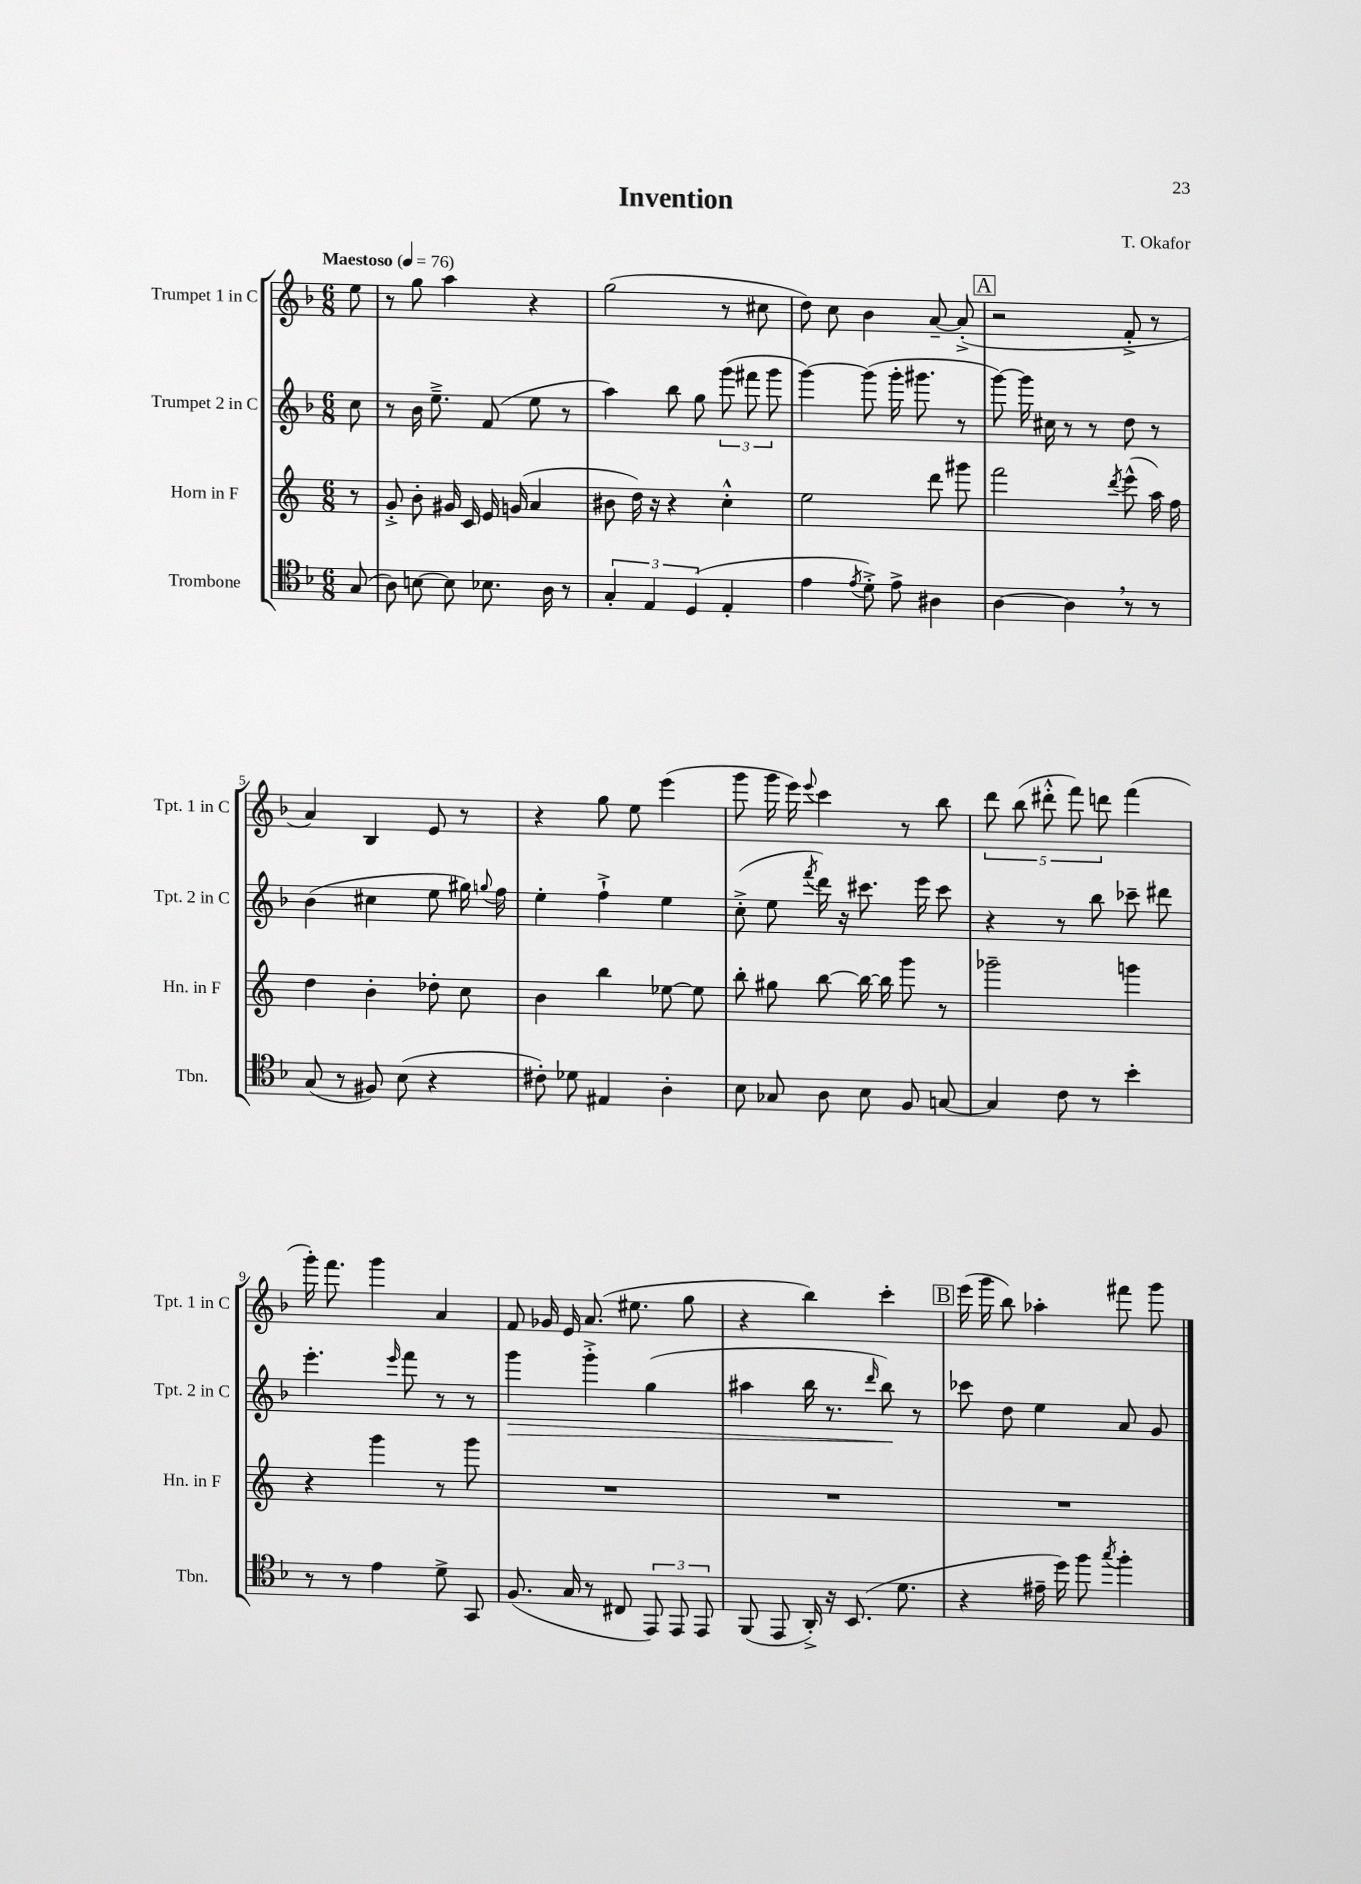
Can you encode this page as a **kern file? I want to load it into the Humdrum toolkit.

**kern	**kern	**kern	**dynam	**kern
*part4	*part3	*part2	*part2	*part1
*staff4	*staff3	*staff2	*staff2	*staff1
*I"Trombone	*I"Horn in F	*I"Trumpet 2 in C	*	*I"Trumpet 1 in C
*I'Tbn.	*I'Hn. in F	*I'Tpt. 2 in C	*	*I'Tpt. 1 in C
*clefC4	*clefG2	*clefG2	*	*clefG2
*k[b-]	*k[]	*k[b-]	*	*k[b-]
*M6/8	*M6/8	*M6/8	*	*M6/8
*MM76	*MM76	*MM76	*	*MM76
=	=	=	=	=
!	!	!	!	!LO:TX:a:B:t=Maestoso
(8G/	8r	8cc\	.	8ee\
=1	=1	=1	=1	=1
8A\)	8g'^/	8r	.	8r
[8Bn\	8b'\	16b-\	.	8gg\
.	.	8.ee~^\	.	.
8B\]	16g#X/	.	.	4aa\
.	16c/	.	.	.
8.B-X\	16e/	(8f/	.	.
.	(16gn/	.	.	.
.	4a/	8ee\	.	4r
16A\	.	.	.	.
8r	.	8r	.	.
=2	=2	=2	=2	=2
6G'/	8b#X\	4aa\)	.	(2gg\
.	16dd\)	.	.	.
6E/	.	.	.	.
.	16r	.	.	.
.	4r	8bb-\	.	.
(6D/	.	.	.	.
.	.	8gg\	.	.
4E'/	4cc'^^\	(12ggg\	.	8r
.	.	12fff#X\	.	.
.	.	.	.	8cc#X\
.	.	12ggg\	.	.
=3	=3	=3	=3	=3
4e\	2ee\	[4ggg\)	.	8dd\)
.	.	.	.	8cc\
8qe/	.	.	.	.
8d'^\)	.	(8ggg\]	.	4b-\
8e^\	.	16ggg'\	.	.
.	.	8.ggg#X\	.	.
4A#X\	8ddd\	.	.	[8a~/
.	8ggg#X\	8r	.	(8a'^/]
!!LO:REH:place=s1:t=A
=4	=4	=4	=4	=4
[4A\	2fff\	[8ggg\)	.	2r
.	.	16ggg\]	.	.
.	.	16cc#X\	.	.
4A,\]	.	8r	.	.
.	.	8r	.	.
.	8qddd/	.	.	.
8r	(8eee^^\	8dd\	.	8f'^/
8r	16aa\)	8r	.	8r
.	16ff\	.	.	.
!!LO:LB:g=z
=5	=5	=5	=5	=5
(8G/	4dd\	(4b-\	.	4a/)
8r	.	.	.	.
8F#X/)	4b'\	4cc#X\	.	4B-/
(8B-\	.	.	.	.
4r	8dd-X'\	8ee\	.	8e/
.	8cc\	16gg#X\)	.	8r
.	.	8qqggn/	.	.
.	.	16ff\	.	.
=6	=6	=6	=6	=6
8c#X'\)	4b\	4ee'\	.	4r
8d-X\	.	.	.	.
4E#X/	4bb\	4ff`^\	.	8gg\
.	.	.	.	8ee\
4A'\	[8ee-X\	4ee\	.	(4eee\
.	8ee-\]	.	.	.
=7	=7	=7	=7	=7
8B-\	8bb'\	(8cc'^\	.	8ggg\
8G-X/	8gg#X\	8ee\	.	16ggg\
.	.	.	.	16eee\)
.	.	8qfff/	.	8qqeee/
8A\	[8bb\	16ddd\)	.	4ccc\
.	.	16r	.	.
8B-\	16bb\_	8.ccc#X\	.	.
.	16bb\]	.	.	.
8F/	8ggg\	.	.	8r
.	.	16eee\	.	.
[8Gn/	8r	8ccc#\	.	8bb-\
=8	=8	=8	=8	=8
4G/]	2ggg-X~\	4r	.	10ddd\
.	.	.	.	(10bb-\
.	.	.	.	10ddd#X'^^\
8c\	.	8r	.	.
.	.	.	.	10fff\)
8r	.	8bb-\	.	.
.	.	.	.	10dddn\
4b-'\	4gggn\	8ccc-X~\	.	(4fff\
.	.	8ddd#X\	.	.
!!LO:LB:g=z
=9	=9	=9	=9	=9
8r	4r	4.eee'\	.	16ggg'\)
.	.	.	.	8.fff\
8r	.	.	.	.
4e\	4ggg\	.	.	4ggg\
.	.	16qqeee/	.	.
.	.	8fff\	.	.
8d^\	8r	8r	.	4a/
8GG/	8ggg\	8r	.	.
=10	=10	=10	=10	=10
!	!	!	!LO:HP:b	!
(8.F/	2.r	4ggg\	>	8f/
.	.	.	.	16g-X/
16G/	.	.	.	16e/
8r	.	4ggg'^\	.	(8.a/
8C#X/	.	.	.	.
.	.	.	.	8.ee#X\
12EE/)	.	(4gg\	.	.
12EE/	.	.	.	.
.	.	.	.	8gg\
12EE/	.	.	.	.
=11	=11	=11	=11	=11
(8FF/	2.r	4aa#X\	.	4r
8EE/	.	.	.	.
16AA'^/)	.	16bb-\	.	4bb-\)
16r	.	8.r	.	.
(8.BB-/	.	.	.	.
.	.	16qqddd/	.	.
.	.	8bb-\)	.	4ccc'\
8.d\	.	.	.	.
.	.	8r	]	.
!!LO:REH:place=s1:t=B
=12	=12	=12	=12	=12
4r	2.r	8ccc-X\	.	(16eee\
.	.	.	.	16ggg\
.	.	8dd\	.	8bb-\)
16e#X~\	.	4ee\	.	4aa-X'\
16dd\)	.	.	.	.
8ff\	.	.	.	.
8qgg/	.	.	.	.
4ff'\	.	8a/	.	8fff#X\
.	.	8g/	.	8ggg\
==	==	==	==	==
*-	*-	*-	*-	*-
